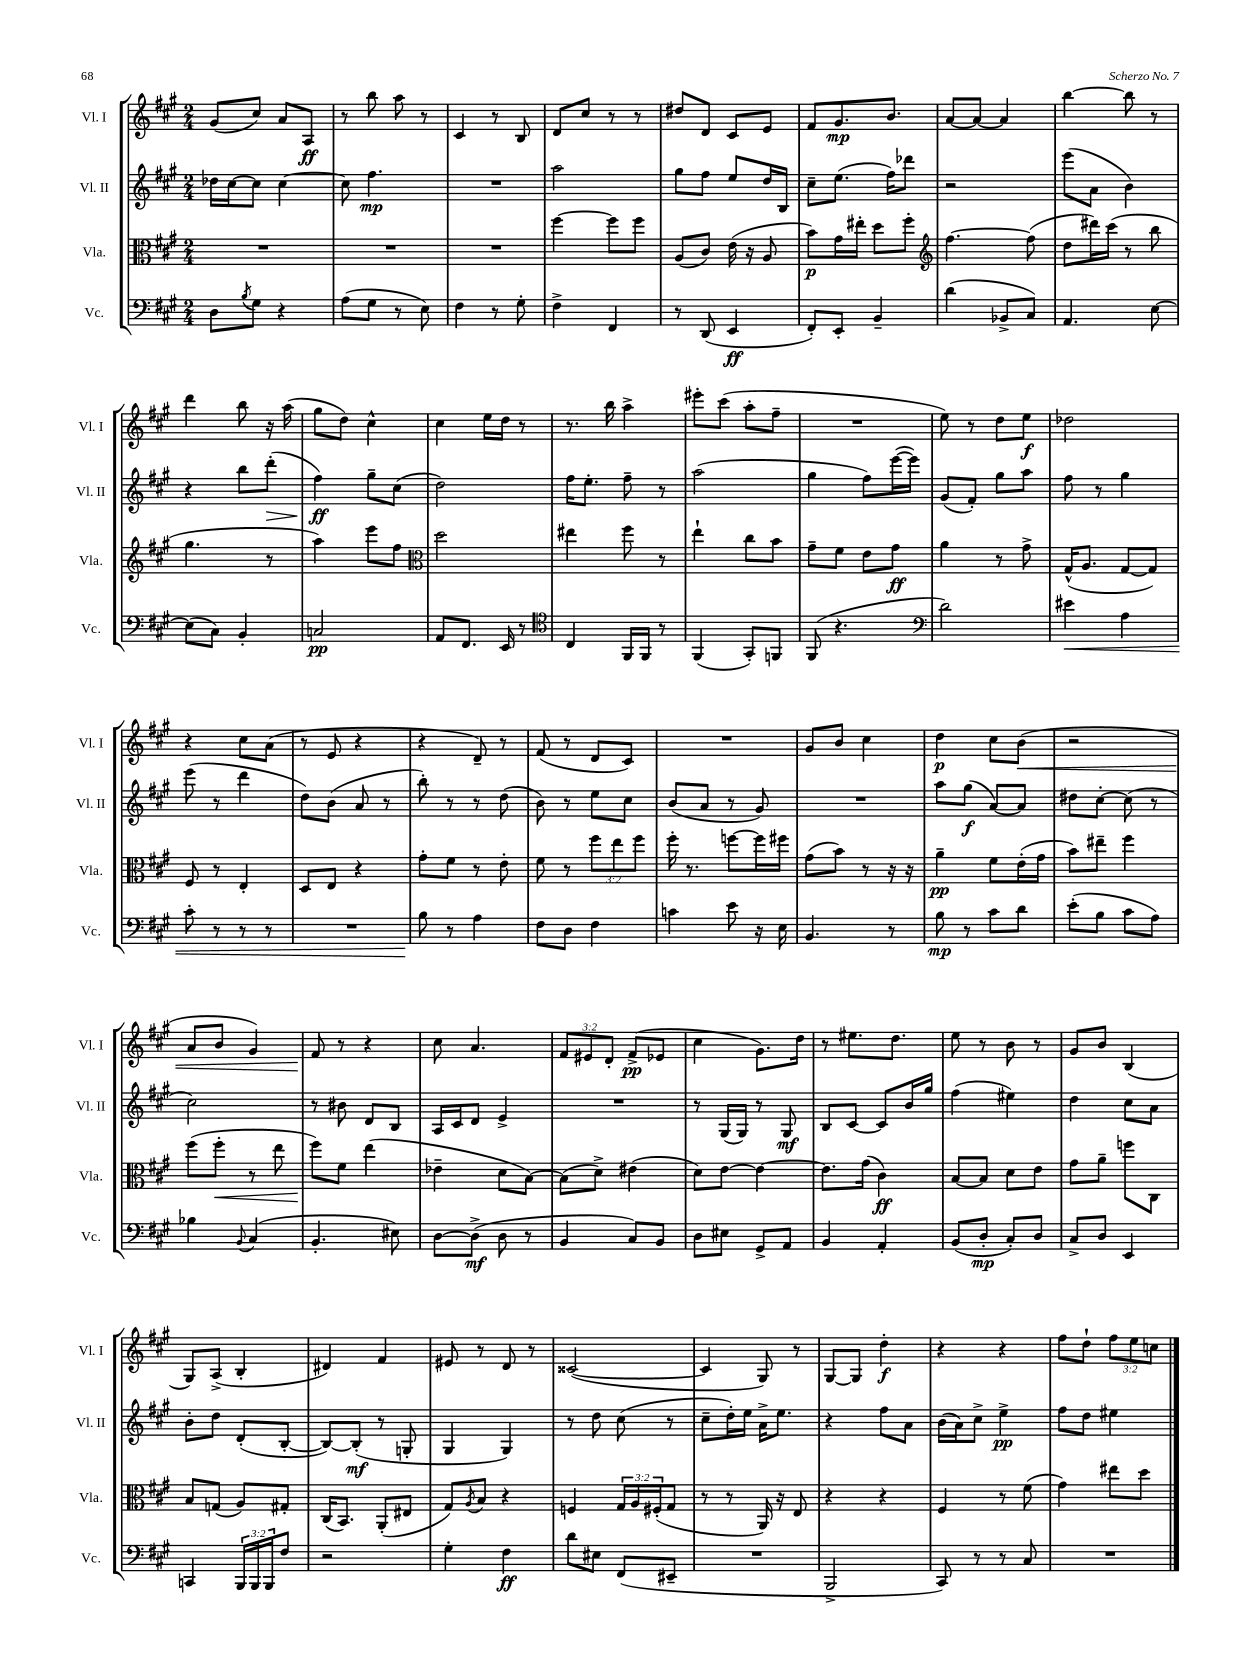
<<
\new StaffGroup <<
\new Staff = "s0" \with { instrumentName = "Vl. I" shortInstrumentName = "Vl. I" } {
    \clef treble \key a \major \numericTimeSignature \time 2/4 \override Staff.TupletNumber.text = #tuplet-number::calc-fraction-text
    gis'8( cis''8) a'8 a8\ff |
    r8 b''8 a''8 r8 |
    cis'4 r8 b8 |
    d'8 cis''8 r8 r8 |
    dis''8 d'8 cis'8 e'8 |
    fis'8 gis'8.\mp b'8. |
    a'8~ a'8~ a'4 |
    b''4~ b''8 r8 |
    d'''4 b''8 r16 a''16( |
    gis''8 d''8) cis''4-^ |
    cis''4 e''16 d''16 r8 |
    r8. b''16 a''4-> |
    eis'''8-. cis'''8( a''8-. fis''8-- |
    R2 |
    e''8) r8 d''8 e''8\f |
    des''2 |
    r4 cis''8 a'8( |
    r8 e'8 r4 |
    r4 d'8--) r8 |
    fis'8( r8 d'8 cis'8) |
    R2 |
    gis'8 b'8 cis''4 |
    d''4\p cis''8 b'8\<( |
    r2 |
    a'8 b'8 gis'4) |
    fis'8\! r8 r4 |
    cis''8 a'4. |
    \tuplet 3/2 { fis'8 eis'8 d'8-. } fis'8->\pp( ees'8 |
    cis''4 gis'8.) d''16 |
    r8 eis''8. d''8. |
    e''8 r8 b'8 r8 |
    gis'8 b'8 b4( |
    gis8) a8->( b4-. |
    dis'4) fis'4 |
    eis'8 r8 d'8 r8 |
    cisis'2~( |
    cisis'4 gis8) r8 |
    gis8~ gis8 d''4-.\f |
    r4 r4 |
    fis''8 d''8-! \tuplet 3/2 { fis''8 e''8 c''8 } \bar "|." |
}
\new Staff = "s1" \with { instrumentName = "Vl. II" shortInstrumentName = "Vl. II" } {
    \clef treble \key a \major \numericTimeSignature \time 2/4
    des''16 cis''16~ cis''8 cis''4~ |
    cis''8 fis''4.\mp |
    R2 |
    a''2 |
    gis''8 fis''8 e''8 d''16 b16 |
    cis''8-- e''8.( fis''16) des'''8 |
    r2 |
    e'''8( a'8 b'4) |
    r4 b''8 d'''8-.\>( |
    fis''4\ff\!) gis''8-- cis''8( |
    d''2) |
    fis''16 e''8.-. fis''8-- r8 |
    a''2( |
    gis''4 fis''8) e'''16~( e'''16) |
    gis'8( fis'8-.) gis''8 a''8 |
    fis''8 r8 gis''4 |
    e'''8( r8 d'''4 |
    d''8) b'8( a'8 r8 |
    b''8-.) r8 r8 d''8( |
    b'8) r8 e''8 cis''8 |
    b'8( a'8 r8 gis'8) |
    R2 |
    a''8 gis''8\f( a'8~) a'8 |
    dis''8 cis''8~-. cis''8( r8 |
    cis''2) |
    r8 bis'8 d'8 b8 |
    a16 cis'16 d'8 e'4-> |
    R2 |
    r8 gis16( gis16) r8 gis8\mf |
    b8 cis'8~ cis'8 b'16 gis''16 |
    fis''4( eis''4) |
    d''4 cis''8 a'8 |
    b'8-. d''8 d'8-.( b8~-. |
    b8~) b8-.\mf( r8 g8-. |
    gis4 gis4) |
    r8 d''8 cis''8( r8 |
    cis''8-- d''16-.) e''16 a'16-> e''8. |
    r4 fis''8 a'8 |
    b'16( a'16) cis''8-> e''4->\pp |
    fis''8 d''8 eis''4 \bar "|." |
}
\new Staff = "s2" \with { instrumentName = "Vla." shortInstrumentName = "Vla." } {
    \clef alto \key a \major \numericTimeSignature \time 2/4 \override Staff.TupletNumber.text = #tuplet-number::calc-fraction-text
    R2 |
    R2 |
    R2 |
    fis''4~ fis''8 fis''8 |
    a8( cis'8) e'16( r16 a8 |
    b'8\p) gis'16 eis''16-. d''8 fis''8-. |
    \clef treble fis''4.~ fis''8( |
    d''8 dis'''16) cis'''16( r8 b''8 |
    gis''4. r8 |
    a''4) e'''8 fis''8 |
    \clef alto d''2 |
    eis''4 fis''8 r8 |
    e''4-! cis''8 b'8 |
    gis'8-- fis'8 e'8 gis'8\ff |
    a'4 r8 gis'8-> |
    gis16-^( a8. gis8~ gis8) |
    fis8 r8 e4-. |
    d8 e8 r4 |
    gis'8-. fis'8 r8 e'8-. |
    fis'8 r8 \tuplet 3/2 { fis''8 e''8 fis''8 } |
    fis''16-. r8. f''8~ f''16 fis''16 |
    gis'8( b'8) r8 r16 r16 |
    a'4--\pp fis'8 e'16-.( gis'16 |
    b'8) eis''8-- fis''4 |
    fis''8( fis''8-.\< r8 e''8 |
    fis''8\!) fis'8 e''4( |
    ees'4-- d'8 b8~) |
    b8( d'8->) eis'4( |
    d'8) e'8~ e'4~ |
    e'8. gis'16( cis'4\ff) |
    b8~ b8 d'8 e'8 |
    gis'8 a'8-- f''8 cis8 |
    b8 g8( a8) gis8-. |
    cis16( b,8.) a,8-.( eis8 |
    gis8) \acciaccatura { a8 } b8 r4 |
    f4 \tuplet 3/2 { gis16 a16 fis16-.( } gis8 |
    r8 r8 a,16) r16 e8 |
    r4 r4 |
    fis4 r8 fis'8( |
    gis'4) eis''8 d''8 \bar "|." |
}
\new Staff = "s3" \with { instrumentName = "Vc." shortInstrumentName = "Vc." } {
    \clef bass \key a \major \numericTimeSignature \time 2/4 \override Staff.TupletNumber.text = #tuplet-number::calc-fraction-text
    d8 \acciaccatura { b8 } gis8 r4 |
    a8( gis8 r8 e8) |
    fis4 r8 gis8-. |
    fis4-> fis,4 |
    r8 d,8( e,4\ff |
    fis,8-.) e,8-. b,4-- |
    d'4( bes,8-> cis8) |
    a,4. e8~ |
    e8( cis8) b,4-. |
    c2\pp |
    a,8 fis,8. e,16 r8 |
    \clef tenor cis4 fis,16 fis,16 r8 |
    fis,4( gis,8-.) f,8 |
    fis,8( r4. |
    \clef bass d'2) |
    eis'4\< a4 |
    cis'8-. r8 r8 r8 |
    R2 |
    b8\! r8 a4 |
    fis8 d8 fis4 |
    c'4 e'8 r16 e16 |
    b,4. r8 |
    b8\mp r8 cis'8 d'8 |
    e'8-.( b8 cis'8 a8) |
    bes4 \appoggiatura { b,8 } cis4( |
    b,4.-. eis8) |
    d8~ d8->\mf( d8 r8 |
    b,4 cis8) b,8 |
    d8 eis8 gis,8-> a,8 |
    b,4 a,4-. |
    b,8( d8-.\mp cis8-.) d8 |
    cis8-> d8 e,4 |
    c,4 \tuplet 3/2 { b,,16 b,,16 b,,16 } fis8 |
    r2 |
    gis4-. fis4\ff |
    d'8 eis8 fis,8( eis,8-- |
    R2 |
    b,,2-> |
    cis,8) r8 r8 cis8 |
    R2 \bar "|." |
}
>>
>>
\layout { \context { \Score \remove "Bar_number_engraver" } }
